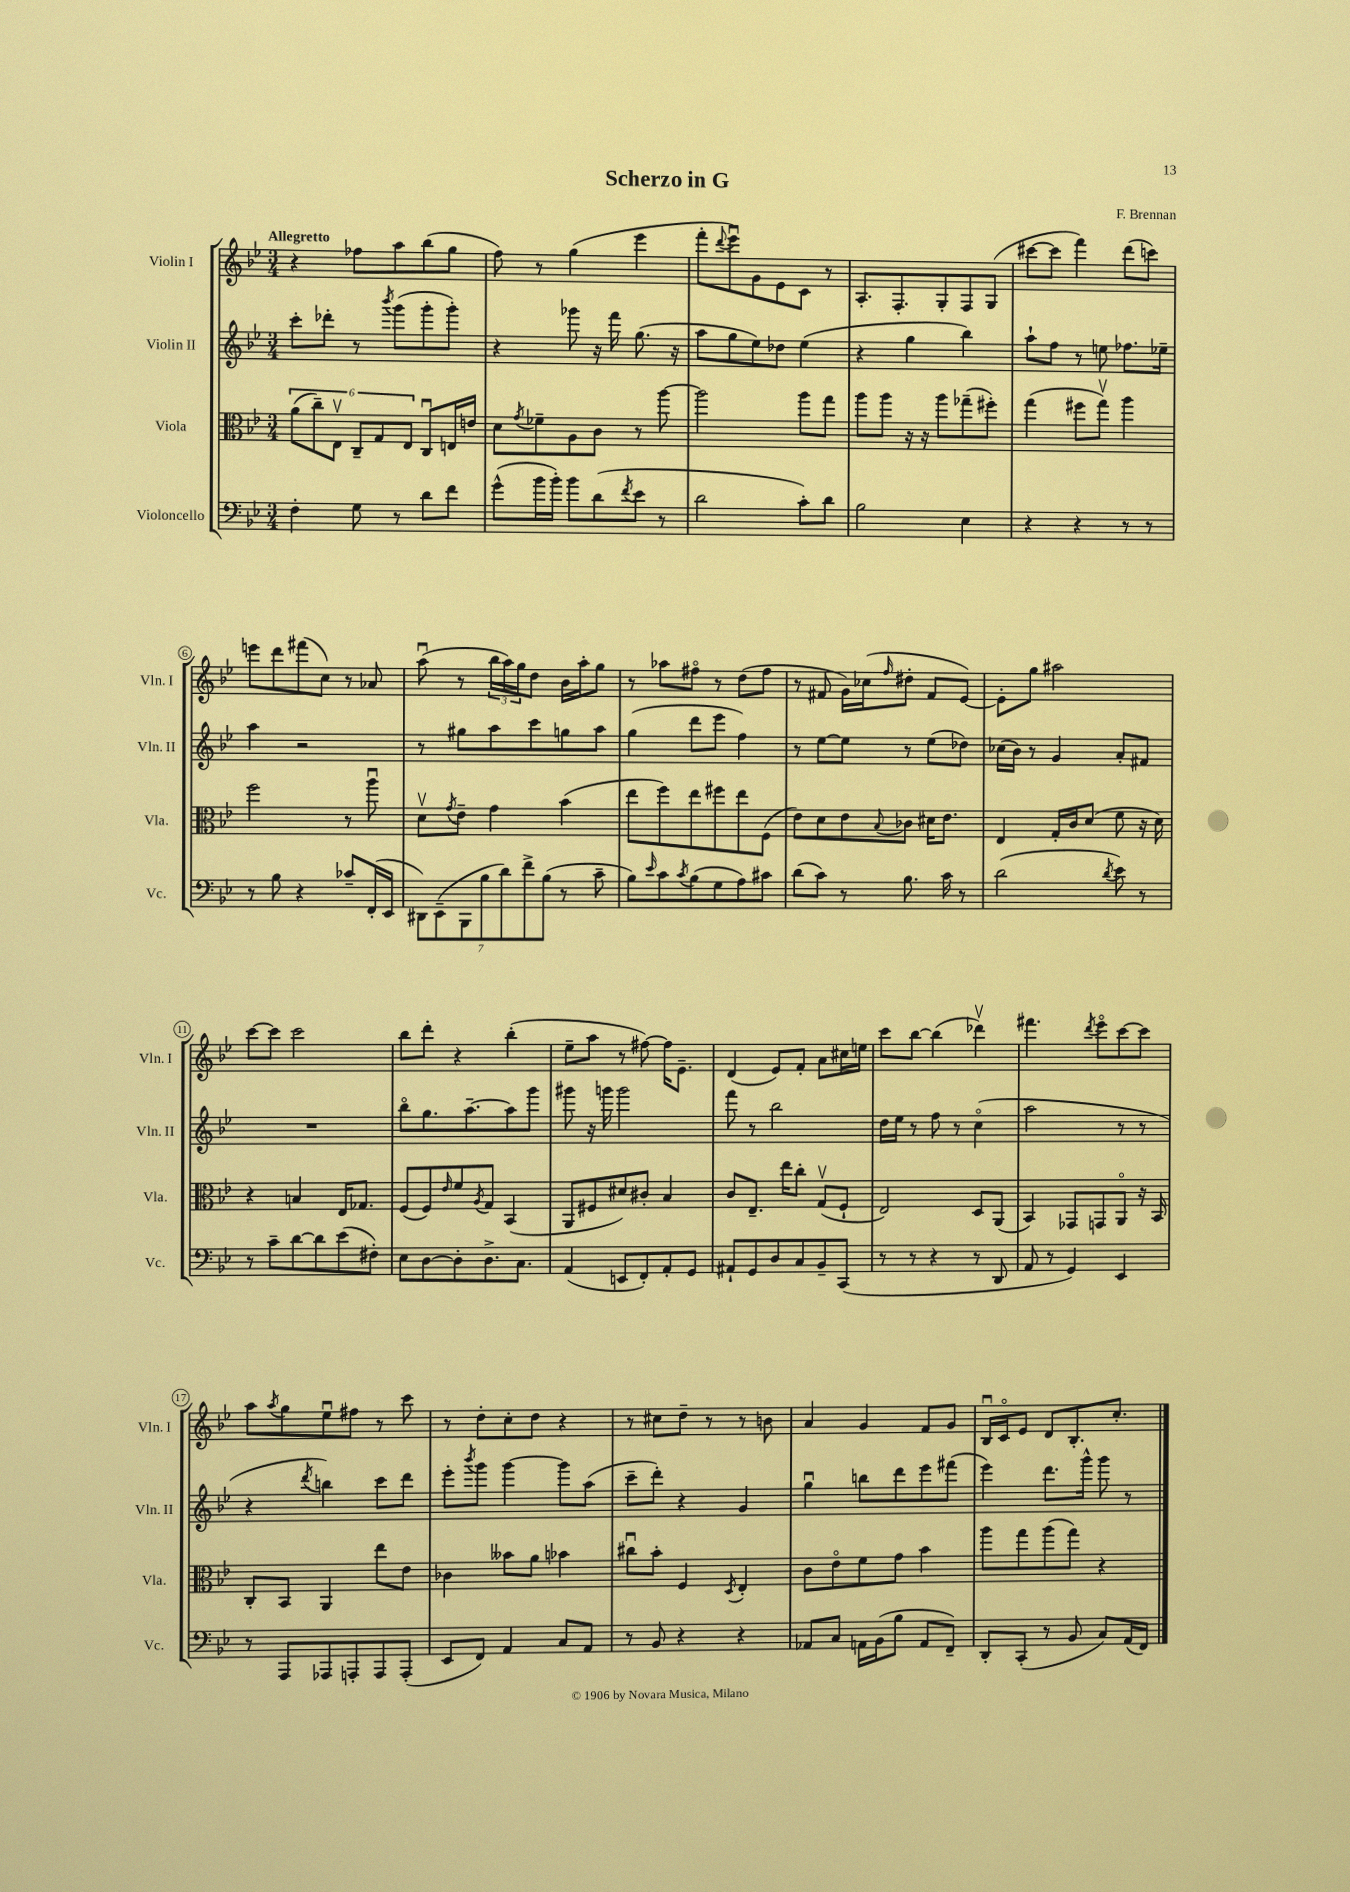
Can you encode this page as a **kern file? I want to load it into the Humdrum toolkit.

**kern	**kern	**kern	**kern
*part4	*part3	*part2	*part1
*staff4	*staff3	*staff2	*staff1
*I"Violoncello	*I"Viola	*I"Violin II	*I"Violin I
*I'Vc.	*I'Vla.	*I'Vln. II	*I'Vln. I
*clefF4	*clefC3	*clefG2	*clefG2
*k[b-e-]	*k[b-e-]	*k[b-e-]	*k[b-e-]
*M3/4	*M3/4	*M3/4	*M3/4
=1	=1	=1	=1
!	!	!	!LO:TX:a:B:t=Allegretto
4F'\	(12a\L	8ccc'\L	4r
.	12cc~\)	.	.
.	.	8ddd-X'\J	.
.	12E-v\J	.	.
8G\	12C~/L	8r	8ff-X\L
.	12G/	.	.
.	.	8qbbb-/	.
8r	.	(8ggg\L	8aa\
.	12E-/J	.	.
8d\L	8Cu/L	8ggg'\	(8bb-\
8f\J	16En/L	8ggg'\J)	8gg\J
.	16en/JJ	.	.
=2	=2	=2	=2
(8g^^\L	8d\L	4r	8ff\)
.	8qg/	.	.
16b-\L	8f-X~\	.	8r
16b-'\JJ)	.	.	.
8b-\L	8A\	8ggg-X\	(4gg\
(8d\	8c\J	16r	.
.	.	16fff\	.
8qf/	.	.	.
8e-\J	8r	(8.gg\	4eee-\
8r	[8aa\	.	.
.	.	16r	.
=3	=3	=3	=3
2d\	2aa\]	8aa\L	8fff'\L
.	.	.	8qqddd/
.	.	8gg\	8eee-u\)
.	.	8ee-\)	8g\
.	.	8dd-X\J	8e-\
8c'\L)	8aa\L	(4ee-\	8c\J
8d\J	8gg\J	.	8r
=4	=4	=4	=4
2B-\	8aa\L	4r	8.A'/L
.	8aa\J	.	.
.	.	.	8.F'/
.	16r	4gg\	.
.	16r	.	.
.	8aa\L	.	8G'/
4E-\	(8gg-X~\	4bb-\)	8F/
.	8ff#X'\J)	.	(8G/J
=5	=5	=5	=5
4r	(4gg\	8aa`\L	[8ccc#X\L
.	.	8ff\J	8ccc#\J]
4r	8ff#X\L	8r	4fff\)
.	8ggv\J)	8een\	.
8r	4aa\	8.ff-X\L	(8ddd\L
8r	.	.	8cccn\J)
.	.	16ee-X~\Jk	.
!!LO:LB:g=z
=6	=6	=6	=6
8r	2ff\	4aa\	8eeen\L
8B-\	.	.	8ddd\
4r	.	2r	(8fff#X\
.	.	.	8cc\J)
8c-X~/L	8r	.	8r
(16FF'/L	8aau\	.	8a-X/
16EE-/JJ	.	.	.
=7	=7	=7	=7
14DD#X\L)	8dv\L	8r	(8aau\
(14EE-~\	.	.	.
.	8qg/	.	.
.	8e-~\J	8gg#X\L	8r
14BBB-\	.	.	.
14B-\	.	.	.
.	4g\	8aa\	24bb-\LL
14d\)	.	.	.
.	.	.	24aa\)
.	.	.	24gg\J
14f^\	.	.	.
.	.	8ccc\	8dd\J
(14B-\J	.	.	.
8r	(4b-\	8ggn\	16b-\LL
.	.	.	16aa'\J
8c~\	.	8aa\J	8gg\J
=8	=8	=8	=8
8B-\L)	8ee-\L	(4gg\	8r
16qqe-/	.	.	.
8c\	8ff\)	.	8aa-X\L
8qc/	.	.	.
(8B-\	8ee-\	8ddd\L	8ff#X\J
8G\	8ff#X\	8eee-\J	8r
8A\)	8ee-\	4ff\)	(8dd\L
8c#X\J	(8F\J	.	8ff#\J
=9	=9	=9	=9
(8d\L	8e-\L)	8r	8r
8c\J)	8d\	[8ee-\L	8f#X/
8r	8e-\	8ee-\J]	16g\LL)
.	.	.	(16cc-X\J
.	8qqB-/	.	16qqff/
8.B-\	8c-X\J	8r	8dd#X'\J
.	16d#X\KL	(8ee-\L	8f#/L
16c\	8.e-\J	.	.
8r	.	8dd-X\J)	[8e-/J)
=10	=10	=10	=10
(2d\	4E-/	(16cc-X\LL	8e-'\L]
.	.	16b-\JJ)	.
.	.	8r	8gg\J
.	16G'/LL	4g/	2aa#X\
.	16c/J	.	.
.	(8d/J	.	.
8qd/	.	.	.
8e-\)	8f\	8a'/L	.
8r	16r	8f#X/J	.
.	16d\)	.	.
!!LO:LB:g=z
=11	=11	=11	=11
8r	4r	2.r	[8ccc\L
8c~\L	.	.	8ccc\J]
[8d\	4Bn/	.	2ccc\
8d\]	.	.	.
(8e-\	16E-/KL	.	.
.	8.G-X/J	.	.
8F#X'\J)	.	.	.
=12	=12	=12	=12
8E-\L	(8F/L	8bb-\L	8bb-\L
[8D\	8F/)	8.gg\	8ddd'\J
.	16qqe-/	.	.
8D'\]	8f/	.	4r
.	.	[8.aa~\	.
.	8qA/	.	.
8.D^\	8G/J	.	.
.	(4BB-/	8aa\]	(4bb-'\
8.C\J	.	.	.
.	.	8ggg\J	.
=13	=13	=13	=13
(4AA/	8AA/L	8ggg#X\	8ee-~\L
.	8F#X/	16r	8aa\J
.	.	16gggn\	.
8EEn/L	8d#X/)	2ggg\	8r
8FF'/)	8c#X'/J	.	[8ff#X\)
8AA'/	4B-/	.	16ff#\KL]
.	.	.	8.e-~\J
8GG/J	.	.	.
=14	=14	=14	=14
8AA#X`/L	8c/L	8fff\	(4d/
8GG/	8.E-~/J	8r	.
8D/	.	2bb-\	8e-/L)
.	16ee-\KL	.	.
8C/	8cc'\J	.	8f'/J
8BB-~/	(8Gv/L	.	8a\L
(8CC/J	8F`/J	.	16cc#X\L
.	.	.	16een\JJ
=15	=15	=15	=15
8r	2E-/)	16dd\LL	8ccc\L
.	.	16ee-\JJ	.
8r	.	8r	[8bb-\J
4r	.	8ff\	(4bb-\]
.	.	8r	.
8r	8D/L	(4cc\	4ddd-Xv\)
8DD/	(8AA/J	.	.
=16	=16	=16	=16
8AA/	4BB-/)	2aa\	4.fff#X\
8r	.	.	.
4GG/)	8GG-X/L	.	.
.	.	.	8qddd/
.	8GGn/	.	8eee-\L
4EE-/	8AA/J	8r	[8ccc\
.	16r	8r	8ccc\J]
.	16BB-/	.	.
!!LO:LB:g=z
=17	=17	=17	=17
8r	8C'/L	4r	8aa\L
.	.	.	8qaa/
8AAA/L	8BB-/J	.	8gg\
.	.	8qddd/	.
8AAA-X/	4AA/	4bbn\)	8ee-u\
8AAAn'/	.	.	8ff#X\J
8AAA/	8ee-\L	8ccc\L	8r
(8AAA'/J	8e-\J	8ddd\J	8ccc\
=18	=18	=18	=18
8EE-/L	4c-X\	8eee-'\L	8r
.	.	8qbbb-/	.
8FF/J)	.	8ggg\J	8dd'\L
4AA/	8b--X\L	[4ggg\	8cc'\
.	8a\J	.	8dd\J
8C/L	4b-X\	8ggg\L]	4r
8AA/J	.	(8aa\J	.
=19	=19	=19	=19
8r	8cc#Xu\L	8ccc~\L	8r
8BB-/	8b-'\J	8ddd'\J)	8cc#X\L
4r	4F/	4r	8dd~\J
.	.	.	8r
.	8qD/	.	.
4r	4E-'/	4g/	8r
.	.	.	8bn\
=20	=20	=20	=20
8AA-X/L	8c\L	4ggu\	4a/
8C/J	8e-\	.	.
16AAn\LL	8f\	8bbn\L	4g/
(16BB-\J	.	.	.
8B-\J	8g\J	8ddd\	.
8AA/L	4b-\	8eee-\	8f/L
8FF~/J)	.	(8fff#X\J	8g/J
=21	=21	=21	=21
8DD'/L	8aa\L	4eee-\)	16B-u/LL
.	.	.	16c/J
(8CC'/J	8gg\	.	8e-/J
8r	(8aa\	8.ddd\L	8d/L
8BB-/	8gg\J)	.	8.B-'/
.	.	16ggg^^\Jk	.
8C/L)	4r	8ggg\	.
.	.	.	8.cc'/J
(16AA/L	.	8r	.
16FF/JJ)	.	.	.
==	==	==	==
*-	*-	*-	*-
